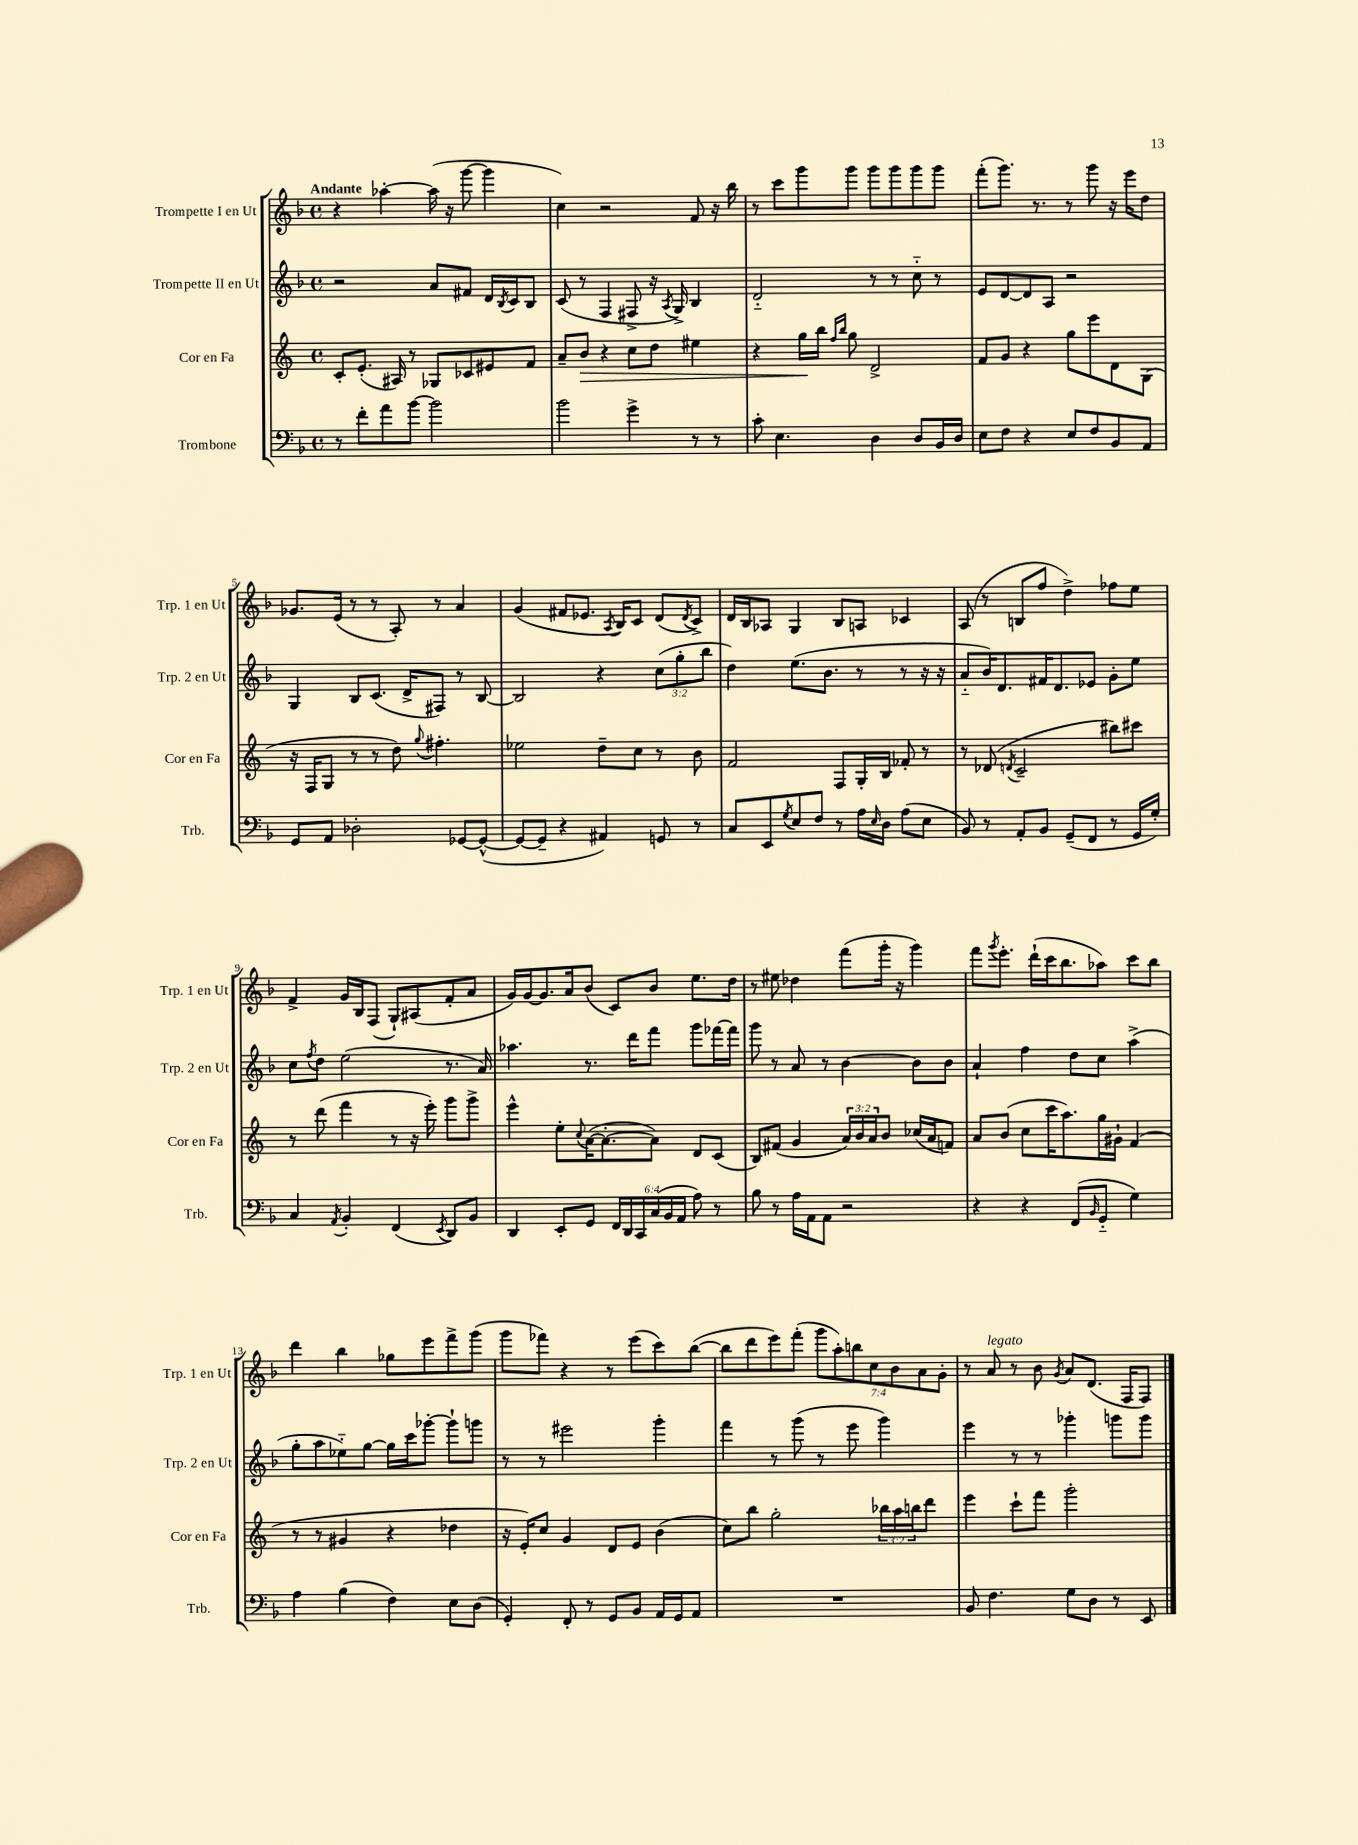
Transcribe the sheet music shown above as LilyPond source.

<<
\new StaffGroup <<
\new Staff = "s0" \with { instrumentName = "Trompette I en Ut" shortInstrumentName = "Trp. 1 en Ut" } {
    \clef treble \key f \major \defaultTimeSignature \time 4/4 \override Staff.TupletNumber.text = #tuplet-number::calc-fraction-text \tempo "Andante"
    r4 aes''4~-. aes''16( r16 g'''8~ g'''4 |
    c''4) r2 f'8 r16 bes''16 |
    r8 c'''8 g'''8 g'''8 g'''8 g'''8 g'''8 g'''8 |
    f'''8-.( g'''8.) r8. r8 g'''8 r16 e'''16 d''8 |
    ges'8. e'16( r8 r8 a8-.) r8 a'4 |
    g'4( fis'8 ees'8. \acciaccatura { a8 } bes16) c'8 d'8( \acciaccatura { d'8 } c'8->) |
    d'16 bes16 aes8 g4 bes8 a8 ces'4 |
    a8( r8 b8 f''8 d''4->) fes''8 e''8 |
    f'4-> g'16 bes16 f8( g8-!) ais8( f'8-. a'8 |
    g'16) g'16~ g'8. a'16 bes'8( c'8) bes'8 e''8. d''16 |
    r8 eis''8 des''4 f'''8( g'''16-. r16 g'''4) |
    f'''8 \acciaccatura { g'''8 } e'''8.-. d'''16-!( c'''16 bes''8. aes''8) c'''8 bes''8 |
    d'''4 bes''4 ges''8 e'''8 f'''8-> g'''8( |
    g'''8 fes'''8) r4 r8 e'''8( c'''8) bes''8~( |
    bes''8 d'''8 e'''8) f'''8-.( \tuplet 7/4 { g'''8 a''8-.) b''8 c''8 bes'8 a'8 g'8-. } |
    r8 a'8^\markup { \italic "legato" } r8 bes'8 \acciaccatura { g'8 } a'8 d'8.( f16 f8) \bar "|." |
}
\new Staff = "s1" \with { instrumentName = "Trompette II en Ut" shortInstrumentName = "Trp. 2 en Ut" } {
    \clef treble \key f \major \defaultTimeSignature \time 4/4 \override Staff.TupletNumber.text = #tuplet-number::calc-fraction-text
    r2 a'8 fis'8 d'16 \acciaccatura { bes8 } c'16 bes8 |
    c'8( r8 f4 fis8-> r16 \acciaccatura { a8 } g16->) bes4 |
    d'2-_ r8 r8 c''8-_ r8 |
    e'8 d'8~ d'8 a8 r2 |
    g4 bes8 c'8.( d'16-> fis8) r8 bes8~ |
    bes2 r4 \tuplet 3/2 { c''8( g''8-. bes''8 } |
    d''4) e''8.( bes'8. r8 r8 r16 r16 |
    a'8-_ bes'16) d'8. fis'16 d'8. ees'8 g'8-. e''8 |
    c''8 \acciaccatura { f''8 } d''8 e''2( r8. a'16) |
    aes''4. r8. d'''16 f'''8 g'''8 fes'''16~ fes'''16 |
    g'''8 r8 a'8 r8 bes'4~ bes'8 bes'8 |
    a'4-! f''4 d''8 c''8 a''4->( |
    g''8-. a''8 ees''8-_) g''8~ g''16 c'''16 ges'''8~-. ges'''8-! g'''8 |
    r8 r8 eis'''2 g'''4-. |
    f'''4 r8 g'''8( r8 e'''8 g'''4) |
    e'''4 r8 r8 ges'''4-. g'''8 g'''8 \bar "|." |
}
\new Staff = "s2" \with { instrumentName = "Cor en Fa" shortInstrumentName = "Cor en Fa" } {
    \clef treble \key c \major \defaultTimeSignature \time 4/4 \override Staff.TupletNumber.text = #tuplet-number::calc-fraction-text
    c'8-. e'8.-.( ais16) r8 ges8 ces'8 eis'8 f'8 |
    a'8-- b'8\> r4 c''8 d''8 eis''4 |
    r4 g''16\! b''16 \grace { f''16 b''16 } g''8 d'2-> |
    f'8 g'8 r4 g''8 e'''8 d'8 g8( |
    r16 f16 g8 r8 r8 d''8) \appoggiatura { g''8 } fis''4.-. |
    ees''2 d''8-- c''8 r8 b'8 |
    f'2 f8 g16-. b16 fes'8-. r8 |
    r8 des'8( \acciaccatura { d'8 } c'2-- bis''8) cis'''8 |
    r8 d'''8( f'''4 r8 r16 e'''16-.) g'''8 g'''8-> |
    e'''4-^ e''8-. \appoggiatura { c''8 } a'16~( a'8.~-. a'8) d'8 c'8( |
    b8) fis'8( g'4 \tuplet 3/2 { a'16) b'16 a'16 } b'8 ces''16( a'16 f'8) |
    a'8 b'8( c''8 c'''16 a''8.) g''16 gis'16-! f'4( |
    r8 r8 gis'4 r4 des''4 |
    r16 e'16-.) c''8 g'4 d'8 e'8 b'4( |
    c''8) b''8 g''2-. \tuplet 3/2 { bes''16 a''16 b''16 } d'''8 |
    e'''4 c'''8-! f'''8 g'''2-. \bar "|." |
}
\new Staff = "s3" \with { instrumentName = "Trombone" shortInstrumentName = "Trb." } {
    \clef bass \key f \major \defaultTimeSignature \time 4/4 \override Staff.TupletNumber.text = #tuplet-number::calc-fraction-text
    r8 f'8-. a'8 bes'8~ bes'2 |
    bes'2 g'4-> r8 r8 |
    c'8-. e4. d4 d8 bes,16 d16 |
    e8 f8 r4 e8 f8 bes,8 a,8 |
    g,8 a,8 des2-. ges,8~ ges,8~-^( |
    ges,8~ ges,8-- r4 ais,4) g,8 r8 |
    c8 e,8 \acciaccatura { g8 } e8 f8 r8 a16 \grace { e16 } d16 a8( e8 |
    bes,8) r8 a,8-. bes,8 g,8--( f,8 r8 g,16 g16-.) |
    c4 \acciaccatura { a,8 } bes,4-. f,4( \acciaccatura { e,8 } d,8) bes,8 |
    d,4 e,8-. g,8 \tuplet 6/4 { f,16 d,16 c,16 c16( bes,16 a,16 } a8) r8 |
    bes8 r8 a16 a,16 a,8 r2 |
    r4 r4 f,8( \grace { bes,16 } g,8-_ g4) |
    a4 bes4( f4) e8 d8( |
    g,4-.) f,8-. r8 g,8 bes,8 a,16 g,16 a,8 |
    R1 |
    bes,8 f4. g8 d8 r8 e,8 \bar "|." |
}
>>
>>
